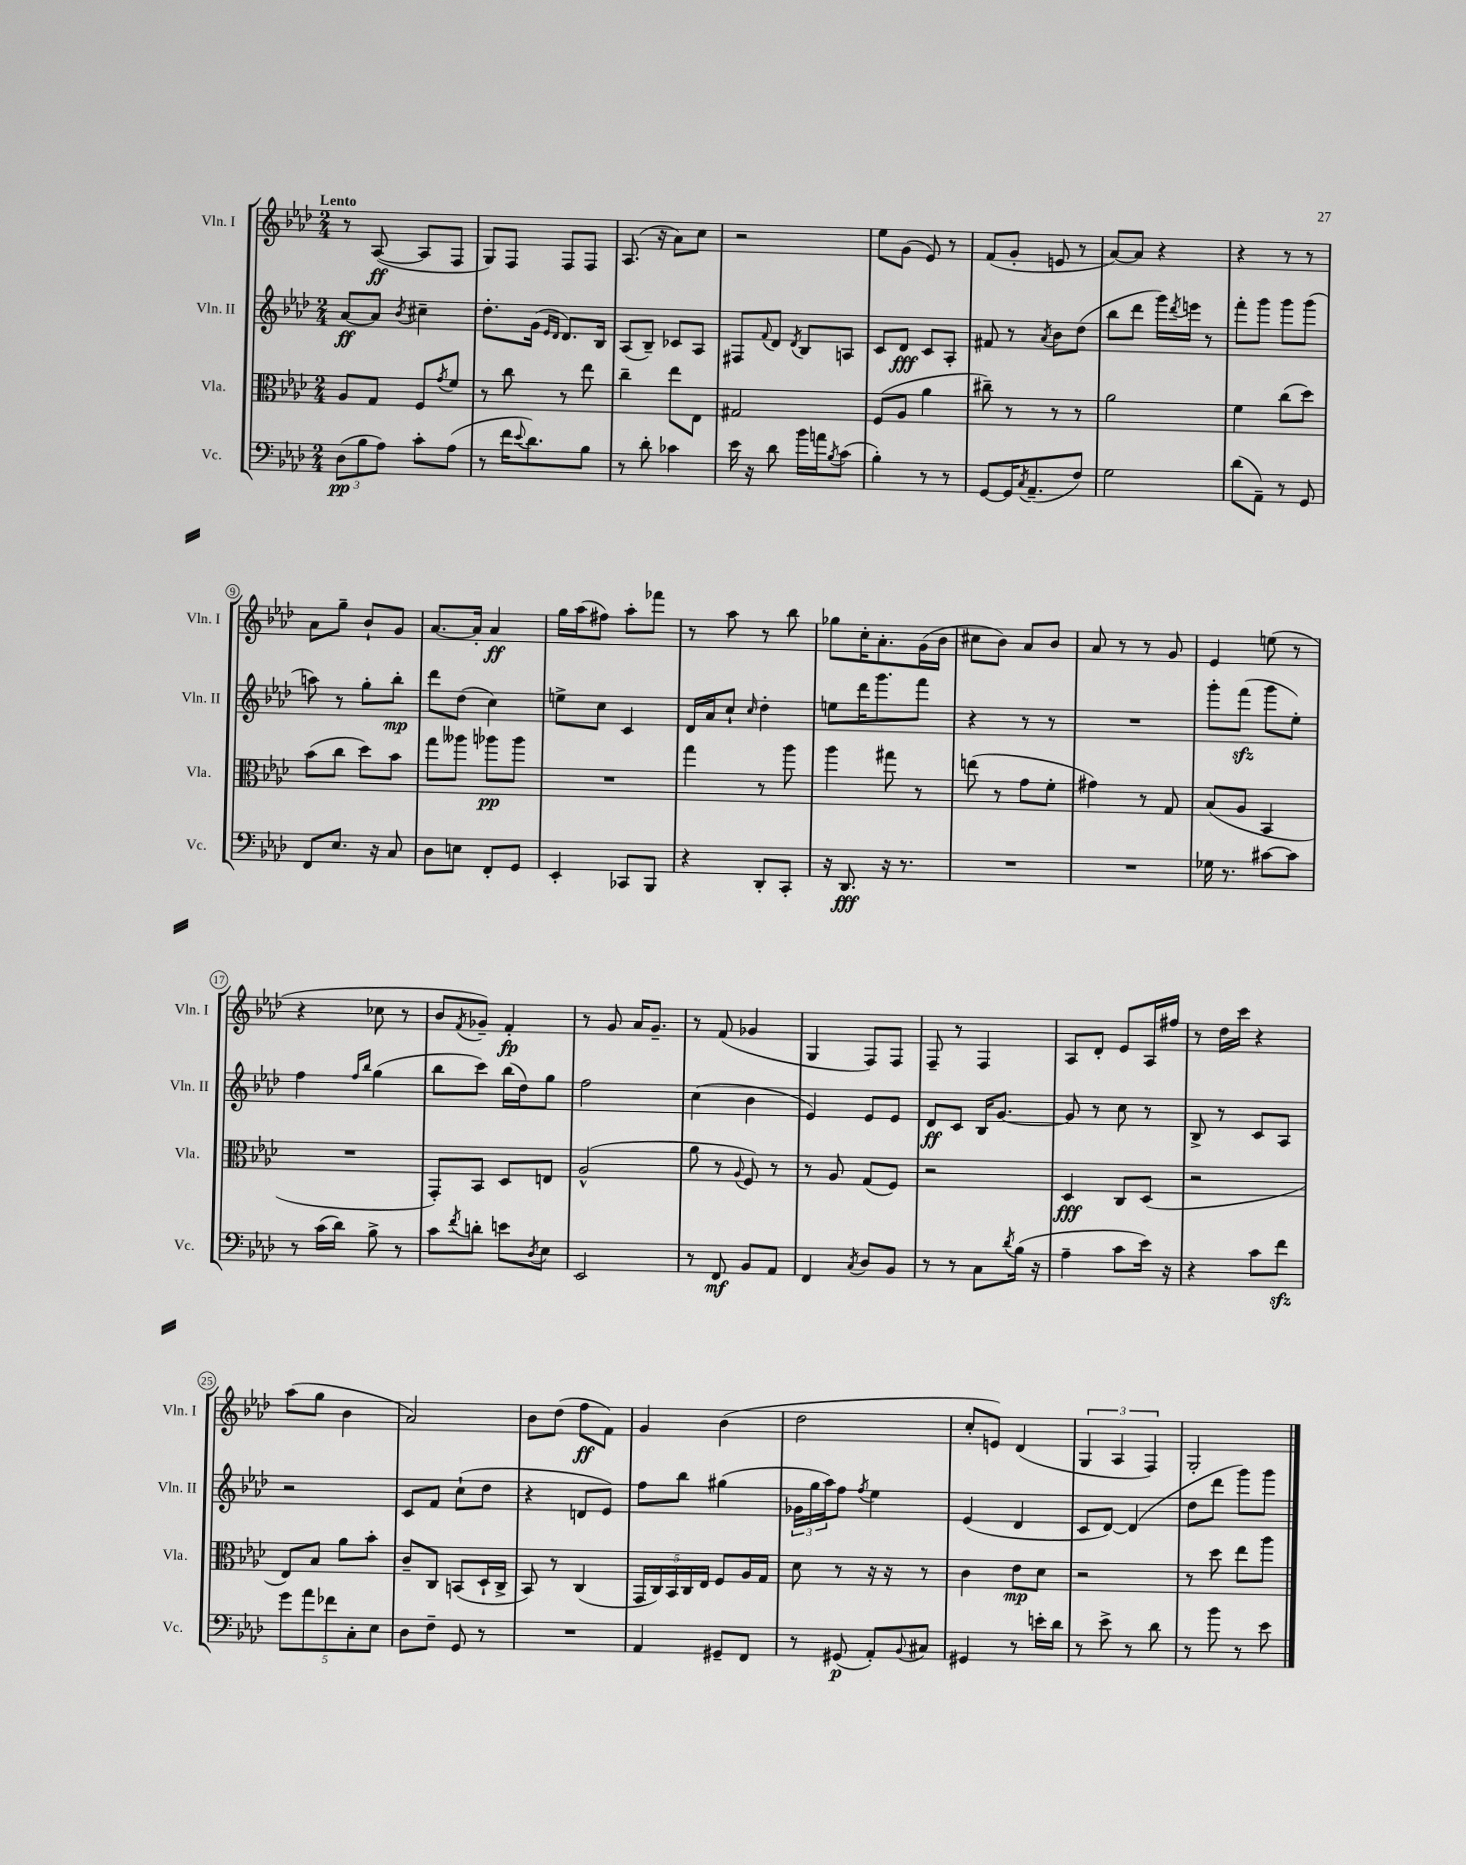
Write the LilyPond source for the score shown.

<<
\new StaffGroup <<
\new Staff = "s0" \with { instrumentName = "Vln. I" shortInstrumentName = "Vln. I" } {
    \clef treble \key aes \major \numericTimeSignature \time 2/4 \tempo "Lento"
    r8 aes8~\ff( aes8 f8 |
    g8) f8 f8 f8 |
    aes8.( r16 aes'8) c''8 |
    r2 |
    ees''8 g'8( ees'8) r8 |
    f'8( g'8-. e'8 r8 |
    aes'8~) aes'8 r4 |
    r4 r8 r8 |
    aes'8 g''8-- bes'8-! g'8 |
    aes'8.~ aes'16-. aes'4\ff |
    g''16 aes''16( fis''8) aes''8-. fes'''8 |
    r8 aes''8 r8 bes''8 |
    ges''8 c''16-. aes'8.-. g'16( bes'16 |
    cis''8 bes'8) aes'8 bes'8 |
    aes'8 r8 r8 g'8 |
    ees'4 e''8( r8 |
    r4 ces''8 r8 |
    bes'8 \acciaccatura { f'8 } ges'8--) f'4-.\fp |
    r8 g'8 aes'16 g'8.-- |
    r8 f'8( ges'4 |
    g4 f8) f8 |
    f8-- r8 f4 |
    aes8 des'8-. ees'8 aes16 fis''16 |
    r8 des''16 c'''16 r4 |
    aes''8( g''8 bes'4 |
    aes'2) |
    bes'8 des''8( f''8\ff f'8) |
    g'4 bes'4( |
    des''2 |
    c''8-. e'8) des'4( |
    \tuplet 3/2 { g4 aes4 f4) } |
    g2-. \bar "|." |
}
\new Staff = "s1" \with { instrumentName = "Vln. II" shortInstrumentName = "Vln. II" } {
    \clef treble \key aes \major \numericTimeSignature \time 2/4
    aes'8~\ff aes'8 \acciaccatura { bes'8 } cis''4-- |
    des''8.-. g'16( \grace { ees'16 des'16 } des'8.) bes16 |
    aes8( bes8--) ces'8 aes8 |
    fis8 \appoggiatura { f'8 } des'8 \acciaccatura { des'8 } bes8 a8 |
    c'8 des'8\fff c'8 aes8-. |
    fis'8 r8 \acciaccatura { aes'8 } bes'8 des''8( |
    bes''8 des'''8 g'''16) \acciaccatura { des'''8 } e'''16 r8 |
    f'''8-. g'''8 g'''8 g'''8( |
    a''8) r8 g''8-. bes''8-.\mp |
    des'''8 des''8( c''4) |
    e''8-> c''8 c'4 |
    des'16 aes'16 c''8-! \grace { c''16 } des''4-. |
    e''8 des'''16 g'''8. f'''8 |
    r4 r8 r8 |
    R2 |
    g'''8-. f'''8\sfz( g'''8 ees''8-.) |
    f''4 \grace { f''16 bes''16 } g''4( |
    bes''8 c'''8) bes''16( des''16) g''8 |
    f''2 |
    c''4( bes'4 |
    ees'4) ees'8 ees'8 |
    des'8\ff c'8 bes16 g'8.~ |
    g'8 r8 c''8 r8 |
    bes8-> r8 c'8 aes8 |
    r2 |
    c'8 f'8 c''8-!( des''8 |
    r4 d'8 ees'8) |
    f''8 bes''8 gis''4( |
    \tuplet 3/2 { ges'16 g''16 aes''16) } f''8 \acciaccatura { f''8 } ees''4 |
    ees'4( des'4 |
    c'8 des'8~) des'4( |
    des''8 des'''8 g'''8) g'''8 \bar "|." |
}
\new Staff = "s2" \with { instrumentName = "Vla." shortInstrumentName = "Vla." } {
    \clef alto \key aes \major \numericTimeSignature \time 2/4
    aes8 g8 f8 \acciaccatura { g'8 } f'8 |
    r8 c''8 r8 ees''8 |
    c''4-- ees''8 ees8 |
    gis2 |
    f8( aes8 aes'4 |
    cis''8--) r8 r8 r8 |
    aes'2 |
    f'4 c''8( des''8) |
    bes'8( c''8 des''8) bes'8 |
    g''8 aeses''8 aes''8\pp aes''8 |
    R2 |
    g''4 r8 aes''8 |
    aes''4 gis''8 r8 |
    e''8( r8 g'8 f'8-. |
    gis'4) r8 g8 |
    bes8( aes8 bes,4 |
    R2 |
    g,8-.) bes,8 des8 e8 |
    aes2-^( |
    aes'8 r8 \appoggiatura { aes8 } f8) r8 |
    r8 aes8 g8( f8) |
    r2 |
    des4\fff c8 des8( |
    r2 |
    ees8) bes8 aes'8 bes'8-. |
    c'8-- c8 b,8( des16-! c16-> |
    bes,8) r8 c4( |
    \tuplet 5/4 { g,16 c16) bes,16 c16 ees16 } f8 aes16 g16 |
    des'8 r8 r16 r16 r8 |
    c'4 ees'8\mp des'8 |
    r2 |
    r8 des''8 ees''8 aes''8 \bar "|." |
}
\new Staff = "s3" \with { instrumentName = "Vc." shortInstrumentName = "Vc." } {
    \clef bass \key aes \major \numericTimeSignature \time 2/4
    \tuplet 3/2 { des8\pp( bes8 aes8) } c'8-. aes8( |
    r8 f'16 \appoggiatura { ees'8 } des'8.) bes8 |
    r8 des'8-. ces'4 |
    ees'16 r16 des'8 bes'16 a'16 \acciaccatura { bes8 } c'8( |
    bes4-.) r8 r8 |
    g,8~ g,16 \acciaccatura { c8 } aes,8.--( f8) |
    g2 |
    des'8( aes,8--) r8 g,8 |
    f,8 ees8. r16 c8 |
    des8 e8 f,8-. g,8 |
    ees,4-. ces,8 bes,,8 |
    r4 des,8-. c,8-. |
    r16 des,8.\fff r16 r8. |
    R2 |
    R2 |
    ges16 r8. cis'8~ cis'8 |
    r8 c'16( des'16) bes8-> r8 |
    c'8 \acciaccatura { f'8 } d'8-. e'8 \acciaccatura { des8 } ees8 |
    ees,2 |
    r8 f,8\mf bes,8 aes,8 |
    f,4 \acciaccatura { c8 } des8 bes,8 |
    r8 r8 c8 \acciaccatura { des'8 } bes16( r16 |
    aes4-- c'8 ees'16) r16 |
    r4 c'8 f'8\sfz |
    \tuplet 5/4 { g'8 aes'8 fes'8 c8-. ees8 } |
    des8 f8-- g,8 r8 |
    R2 |
    aes,4 gis,8-- f,8 |
    r8 gis,8\p( aes,8-.) \appoggiatura { bes,8 } cis8 |
    gis,4 r8 e'16-. des'16 |
    r8 ees'8-> r8 des'8 |
    r8 bes'8 r8 ees'8 \bar "|." |
}
>>
>>
\layout { \context { \Score \override BarNumber.stencil = #(make-stencil-circler 0.1 0.3 ly:text-interface::print) } }
